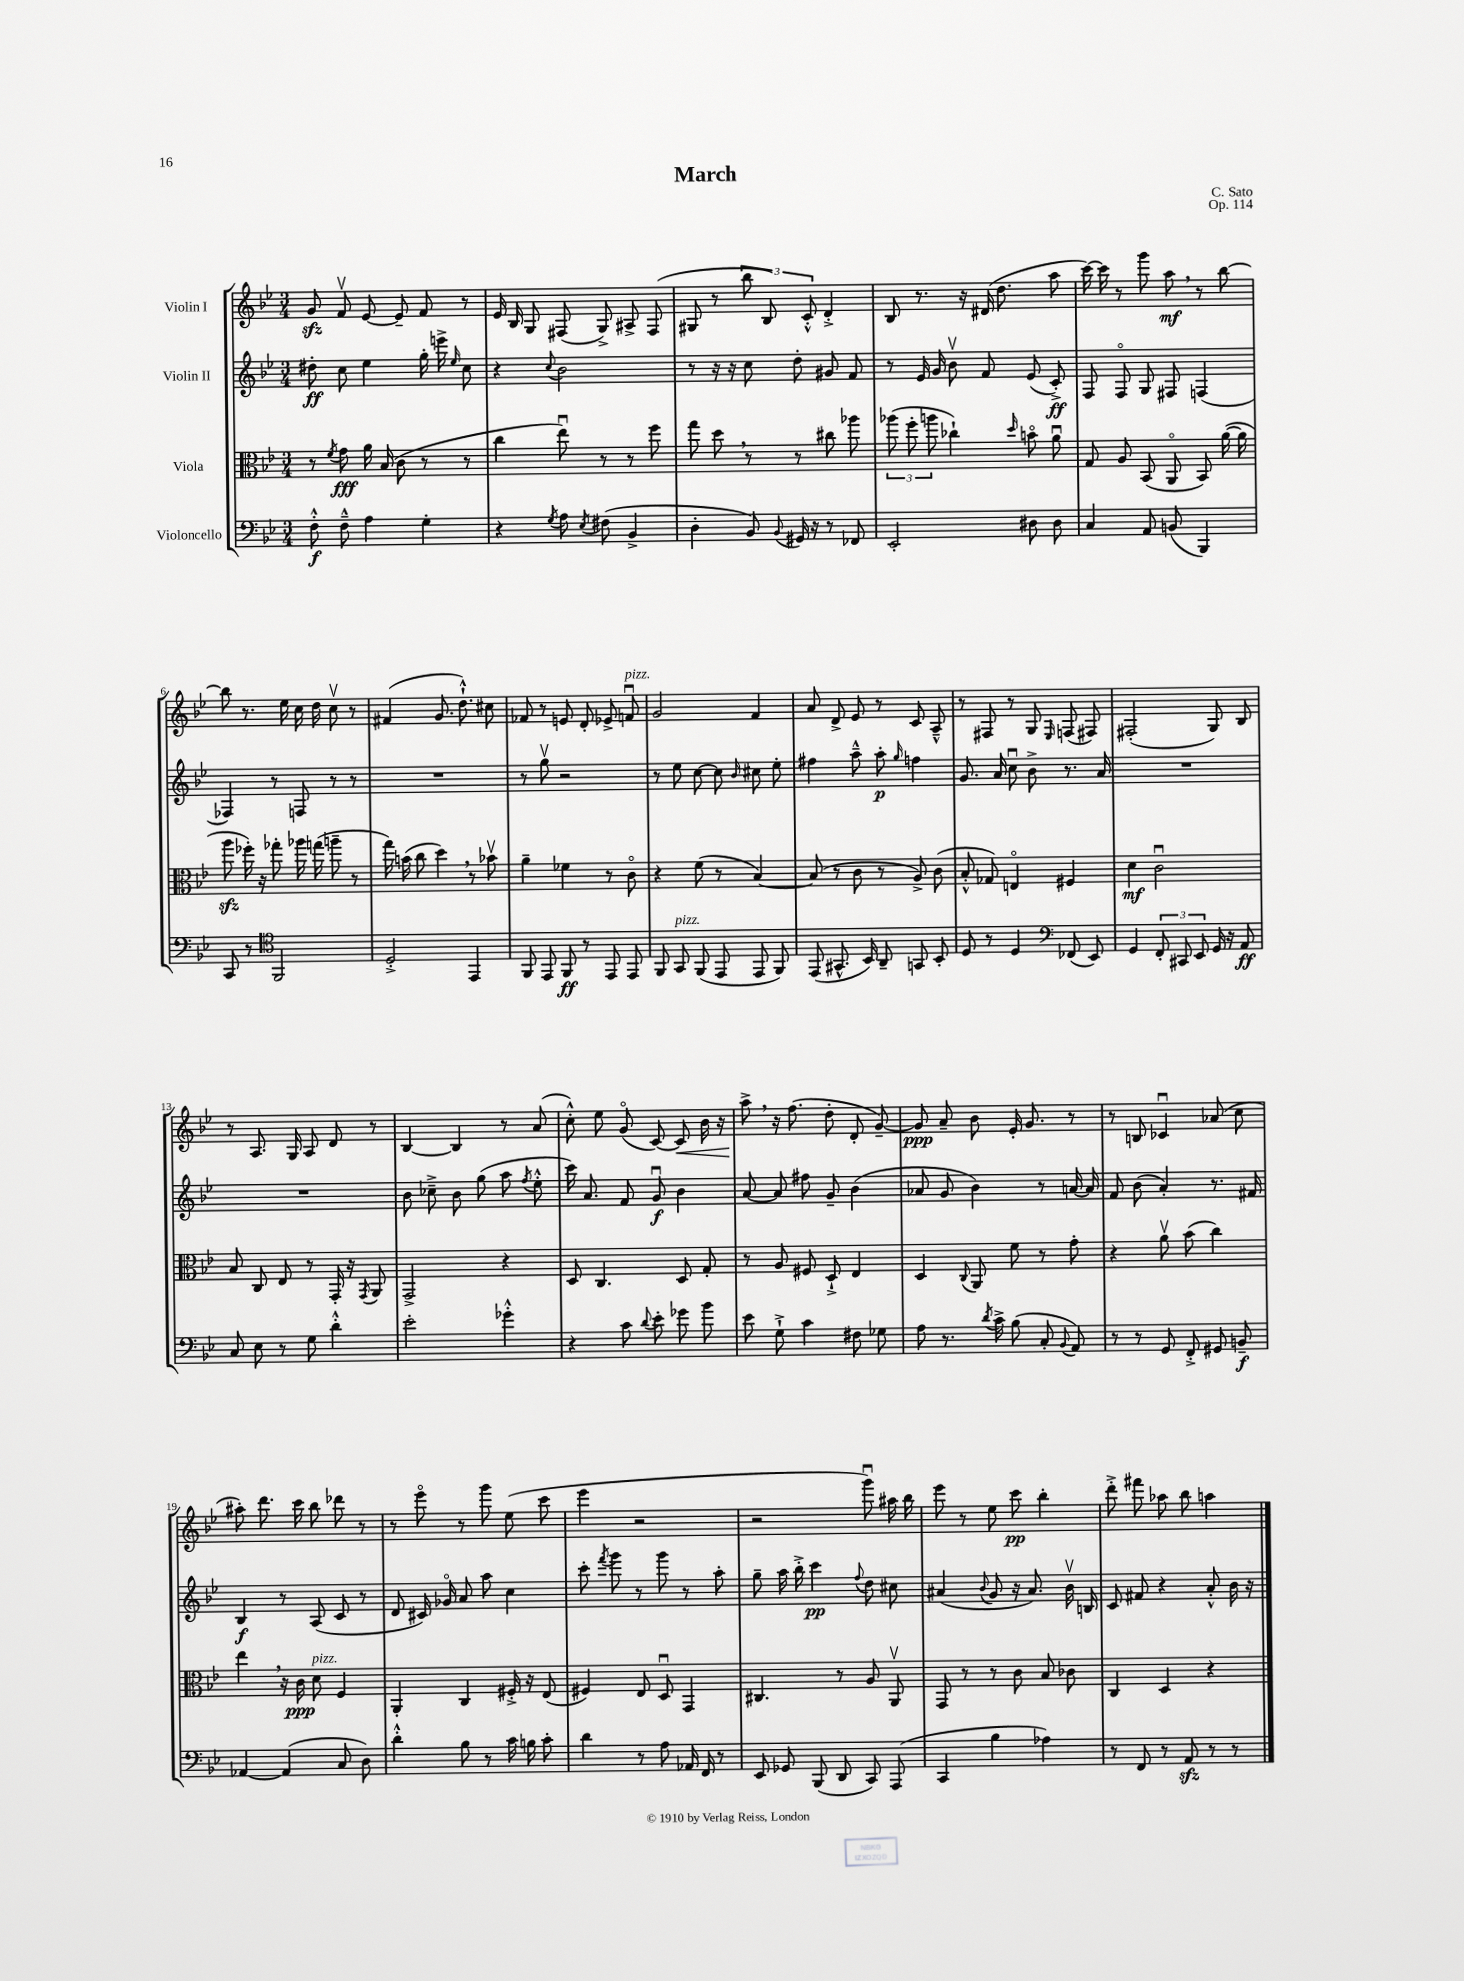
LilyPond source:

\header { title = "March" composer = "C. Sato" opus = "Op. 114" }
<<
\new StaffGroup <<
\new Staff = "s0" \with { instrumentName = "Violin I" } {
    \clef treble \key bes \major \numericTimeSignature \time 3/4
    \autoBeamOff g'8\sfz f'8\upbow ees'8~ ees'8-- f'8 r8 |
    ees'16 bes16 g8 fis8( g8->) ais8-> fis8( |
    gis8 r8 \tuplet 3/2 { bes''8 bes8) c'8-.-^ } d'4-.-> |
    bes8 r8. r16 dis'16( d''8. a''8 |
    c'''16~) c'''16 r8 g'''8 a''8\mf \breathe r8 bes''8~ |
    bes''8 r8. ees''16 c''16 d''16 c''8\upbow r8 |
    fis'4( g'8. d''8.-!-^) cis''8 |
    fes'8 r8 e'8 d'8-. ees'8-> f'8\downbow^\markup { \italic "pizz." } |
    g'2 f'4 |
    a'8 d'8-> ees'8 r8 c'8 a8---^ |
    r8 fis8 r8 g8 \grace { ees16 } f8( fis8) |
    fis2-.( g8) bes8 |
    r8 a8. g16 a8 d'8 r8 |
    bes4~ bes4 r8 a'8( |
    c''8-.-^) ees''8 g'8\flageolet( c'8~) c'8\< bes'16 r16 |
    a''8->\! \breathe r16 f''8.( d''8-. d'8-. g'8~--) |
    g'8\ppp a'8-- bes'8 ees'16-. g'8. r8 |
    r8 b8 ces'4\downbow aes'8( c''8 |
    ais''8-.) d'''8. c'''16 bes''8 des'''8 r8 |
    r8 ees'''8\flageolet r8 g'''8 ees''8( c'''8 |
    ees'''4 r2 |
    r2 g'''8\downbow) ais''16 bes''16 |
    ees'''8 r8 ees''8 c'''8\pp bes''4-. |
    d'''8-.-> fis'''8 aes''8 bes''8 a''4 \bar "|." |
}
\new Staff = "s1" \with { instrumentName = "Violin II" } {
    \clef treble \key bes \major \numericTimeSignature \time 3/4
    \autoBeamOff dis''8-.\ff c''8 ees''4 g''16-. e'''16-> \grace { ees''16 } c''8 |
    r4 \appoggiatura { c''8 } bes'2 |
    r8 r16 r16 c''8 d''8-. gis'8 f'8 |
    r8 ees'16 g'16 bes'8\upbow f'8 ees'8( c'8-.->\ff) |
    f8 f8\flageolet g8 fis8 f4( |
    fes4) r8 f8 r8 r8 |
    R2. |
    r8 g''8\upbow r2 |
    r8 ees''8 c''8~ c''8 \grace { bes'16 } cis''8 ees''8-. |
    fis''4 a''8---^ a''8-.\p \grace { g''16 } f''4 |
    g'8. a'16 c''8\downbow bes'8-> r8. a'16 |
    R2. |
    R2. |
    bes'8 ces''8---> bes'8 g''8( a''8 \acciaccatura { f''8 } ees''8-.-^ |
    c'''16) a'8. f'8 g'8\downbow\f bes'4 |
    a'8~ a'8 fis''8 g'8-- bes'4( |
    aes'8 g'8 bes'4) r8 a'16~ a'16 |
    f'8 bes'8( a'4-.) r8. fis'16 |
    bes4\f r8 a8( c'8 r8 |
    d'8 cis'16) ges'16\flageolet a'8 a''8 c''4 |
    c'''8-. \acciaccatura { f'''8 } g'''8 r8 g'''8 r8 a''8-. |
    g''8-- a''16 bes''16-.-> c'''4\pp \appoggiatura { f''8 } d''8 cis''8 |
    ais'4( \appoggiatura { bes'8 } g'8 r16 ais'8.) bes'16\upbow b16 |
    c'8 fis'8 r4 a'8-.-^ bes'16 r16 \bar "|." |
}
\new Staff = "s2" \with { instrumentName = "Viola" } {
    \clef alto \key bes \major \numericTimeSignature \time 3/4
    \autoBeamOff r8 \acciaccatura { f'8 } g'8\fff a'16 bes16( c'8 r8 r8 |
    c''4 ees''8\downbow) r8 r8 f''8 |
    g''8 d''8 \breathe r8 r8 cis''8 aes''8 |
    \tuplet 3/2 { aes''8( f''8-. a''8 } ces''4-!) \grace { d''16 } b'8\flageolet a'8\downbow |
    g8 a8 bes,8( a,8\flageolet bes,8) a'16~( a'16 |
    a''8\sfz fes''16-.) r16 ges''8-. aes''16 g''16( a''8-- r8 |
    g''16) b'16( c''8 d''4) \breathe r8 bes'8\upbow |
    a'4-- fes'4 r8 c'8\flageolet |
    r4 f'8( r8 bes4~) |
    bes8( r8 c'8 r8 a8->) c'8( |
    bes8-.-^ ges8) e4\flageolet fis4 |
    d'4\mf c'2\downbow |
    bes8 c8 ees8 r8 g,16-. r16 \acciaccatura { g,8 } a,8 |
    g,2-> r4 |
    d8 c4. d8 g8-. |
    r8 a8 fis8 d8-!-> ees4 |
    d4 \appoggiatura { c8 } a,8 f'8 r8 g'8-. |
    r4 a'8\upbow bes'8( c''4) |
    ees''4 \breathe r16 c'16\ppp d'8^\markup { \italic "pizz." } f4 |
    a,4-. c4 fis16-.-> r16 ees8( |
    fis4) ees8 d8\downbow g,4 |
    cis4. r8 a8 a,8\upbow |
    g,8 r8 r8 c'8 bes8 ces'8 |
    c4 d4 r4 \bar "|." |
}
\new Staff = "s3" \with { instrumentName = "Violoncello" } {
    \clef bass \key bes \major \numericTimeSignature \time 3/4
    \autoBeamOff f8-.-^\f f8---^ a4 g4-. |
    r4 \acciaccatura { g8 } a8 \acciaccatura { ees8 } fis8( bes,4-> |
    d4-. bes,8) \appoggiatura { bes,8 } gis,16 r16 r8 fes,8 |
    ees,2-. dis8 dis8 |
    c4 a,8 b,8( bes,,4) |
    c,8 r8 \clef tenor f,2 |
    d2-.-> ees,4 |
    f,8 ees,8 f,8\ff r8 ees,8 ees,8 |
    f,8 g,8^\markup { \italic "pizz." } f,8( ees,8 ees,8 f,8) |
    ees,8( gis,8.-^ bes,16) a,8-- g,8 bes,8-. |
    d8 r8 d4 \clef bass fes,8( ees,8) |
    g,4 \tuplet 3/2 { f,8-. cis,8 ees,8 } g,16 r16 a,8\ff |
    c8 ees8 r8 g8 d'4-.-^ |
    ees'2-. ges'4-.-^ |
    r4 c'8 \appoggiatura { d'8 } ees'8-. ges'8 bes'8 |
    ees'8 g8-!-> c'4 fis8 ges8 |
    a8 r8. \acciaccatura { d'8 } c'16-> bes8( c8-. \appoggiatura { bes,8 } a,8) |
    r8 r8 g,8 f,8-.-> gis,8 b,8--\f |
    aes,4~ aes,4( c8 d8) |
    d'4-.-^ bes8 r8 c'16 b16 c'8-. |
    d'4 r8 a8 aes,16 f,16 r8 |
    ees,8 ges,8 bes,,8( d,8 c,8) a,,8( |
    c,4 bes4 aes4) |
    r8 f,8 r8 a,8\sfz r8 r8 \bar "|." |
}
>>
>>
